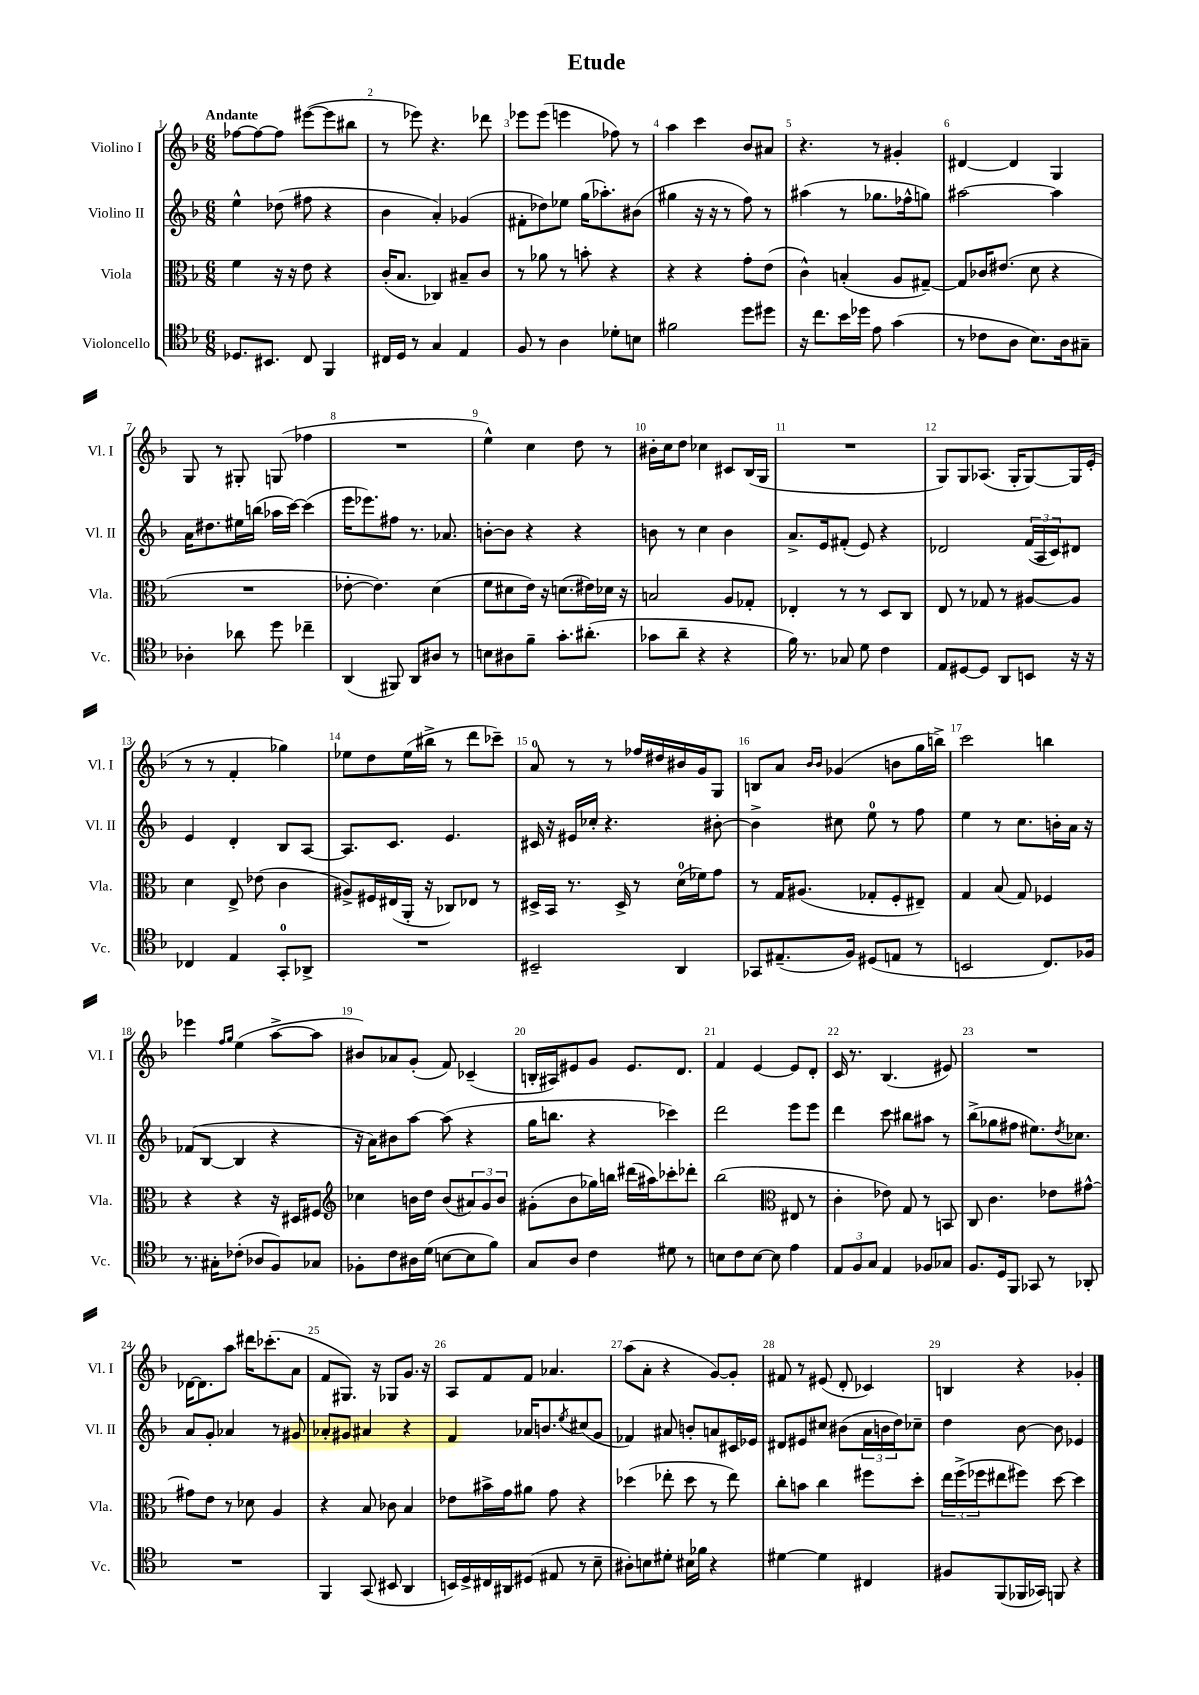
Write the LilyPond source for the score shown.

\header { title = "Etude" }
<<
\new StaffGroup <<
\new Staff = "s0" \with { instrumentName = "Violino I" shortInstrumentName = "Vl. I" } {
    \clef treble \key f \major \numericTimeSignature \time 6/8 \tempo "Andante"
    fes''8~ fes''8~ fes''8 eis'''8~( eis'''8 bis''8 |
    r8 ees'''8) r4. des'''8 |
    ees'''8 ees'''8( e'''4 fes''8) r8 |
    a''4 c'''4 bes'8 ais'8 |
    r4. r8 gis'4-. |
    dis'4~ dis'4 g4 |
    g8 r8 gis8-. g8( fes''4 |
    R2. |
    e''4-^) c''4 d''8 r8 |
    bis'16-. c''16 d''8 ces''4 cis'8 bes16( g16 |
    R2. |
    g8) g8 aes8.( g16-. g8~) g16 e'16-.( |
    r8 r8 f'4-. ges''4) |
    ees''8 d''8 ees''16( bis''16-> r8 d'''8 ces'''8--) |
    a'8-0 r8 r8 fes''16 dis''16 bis'16 g'16 g8 |
    b8 a'8 \grace { bes'16 bes'16 } ges'4( b'8 g''16 b''16->) |
    c'''2 b''4 |
    ees'''4 \grace { f''16 g''16 } e''4( a''8~-> a''8 |
    bis'8) aes'8 g'8-.( f'8) ces'4--( |
    b16-. ais16) eis'8 g'8 eis'8. d'8. |
    f'4 e'4~ e'8 d'8-. |
    c'16 r8. bes4.( eis'8) |
    R2. |
    des'16~ des'8. a''8 dis'''16 ces'''8.-.( a'8 |
    f'8 gis8.) r16 ges8 g'8. r16 |
    a8 f'8 f'8 aes'4. |
    a''8( a'8-. r4 g'8~) g'8-. |
    fis'8 r8 eis'8( d'8-. ces'4) |
    b4 r4 ges'4-. \bar "|." |
}
\new Staff = "s1" \with { instrumentName = "Violino II" shortInstrumentName = "Vl. II" } {
    \clef treble \key f \major \numericTimeSignature \time 6/8
    e''4-^ des''8( fis''8 r4 |
    bes'4 a'4-.) ges'4( |
    fis'8-. des''8) ees''8 g''16( aes''8.-.) bis'8( |
    gis''4 r16 r16 r8 f''8) r8 |
    ais''4( r8 ges''8. fes''16-^ g''8) |
    ais''2~ ais''4 |
    a'16 dis''8. eis''16 b''16( aes''16 c'''16~) c'''4( |
    e'''16 ees'''8.) fis''8 r8. aes'8. |
    b'8~-. b'8 r4 r4 |
    b'8 r8 c''4 b'4 |
    a'8.-> e'16 fis'8-.( e'8) r4 |
    des'2 \tuplet 3/2 { f'16( a16 c'16) } dis'8 |
    e'4 d'4-. bes8 a8~ |
    a8. c'8. e'4. |
    cis'16 r16 eis'16 ces''16-. r4. bis'8~-. |
    bis'4-> cis''8 e''8-0 r8 f''8 |
    e''4 r8 c''8. b'16-. a'16 r16 |
    fes'8( bes8~ bes4 r4 |
    r16 a'16) bis'8 a''8~ a''8( r4 |
    g''16 b''8. r4 ces'''4) |
    d'''2 e'''8 e'''8 |
    d'''4 c'''8 bis''8 ais''8 r8 |
    bes''8->( ges''8 fis''8 eis''8.) \acciaccatura { d''8 } ces''8. |
    a'8 g'8-. aes'4 r8 gis'8 |
    aes'8-. gis'8 ais'4 r4 |
    f'4 aes'16 b'8. \acciaccatura { e''8 } cis''8( g'8 |
    fes'4) ais'8 b'8-. a'8 cis'16 ees'16 |
    dis'8 eis'8 cis''8 bis'8( \tuplet 3/2 { a'16 b'16 d''16) } ces''8-- |
    d''4 bes'8~ bes'8 ees'4 \bar "|." |
}
\new Staff = "s2" \with { instrumentName = "Viola" shortInstrumentName = "Vla." } {
    \clef alto \key f \major \numericTimeSignature \time 6/8
    f'4 r16 r16 e'8 r4 |
    c'16-.( bes8. ces4) bis8-- c'8 |
    r8 aes'8 r8 b'8-. r4 |
    r4 r4 g'8-. e'8( |
    c'4-^) b4-.( a8 gis8~--) |
    gis8 ces'16 eis'8.( d'8 r4 |
    R2. |
    ees'8~-. ees'4.) d'4( |
    f'8 dis'8 e'16) r16 d'8.( eis'16) des'16 r16 |
    b2 a8 ges8-. |
    ees4-. r8 r8 d8 c8 |
    e8 r8 ges8 r8 ais8~ ais8 |
    d'4 e8-> ees'8( c'4 |
    ais8->) fis16 eis16( a,16-. r16 ces8) ees8 r8 |
    dis16-> bes,16 r8. dis16-> r8 d'16-0( fes'16) g'8 |
    r8 g16 ais8.( ges8-. f8-. eis8--) |
    g4 bes8( g8) fes4 |
    r4 r4 r16 dis16 fis8 |
    \clef treble ces''4 b'16 d''16 b'8( \tuplet 3/2 { ais'8) g'8 b'8 } |
    gis'8-.( bes'8 ges''16) b''16 dis'''16( ais''16) ces'''8-. des'''8-. |
    bes''2( \clef alto eis8 r8 |
    c'4-. ees'8) g8 r8 b,8 |
    c8 c'4. ees'8 gis'8~-^ |
    gis'8 e'8 r8 des'8 a4 |
    r4 bes8 ces'8 bes4 |
    ees'8 bis'16-> g'16 ais'8 g'8 r4 |
    des''4( ees''8-. des''8 r8 ees''8) |
    c''8-. b'8 c''4 fis''8 d''8-. |
    \tuplet 3/2 { e''16 f''16->( fes''16 } eis''8 fis''8) d''8~ d''4 \bar "|." |
}
\new Staff = "s3" \with { instrumentName = "Violoncello" shortInstrumentName = "Vc." } {
    \clef tenor \key f \major \numericTimeSignature \time 6/8
    des8. bis,8. c8 f,4 |
    cis16 d16 r8 g4 e4 |
    f8 r8 a4 des'8-. b8 |
    fis'2 d''8 dis''8 |
    r16 c''8. bes'16 des''16 e'8 g'4( |
    r8 ces'8 a8 bes8.) a16 gis8-- |
    aes4-. aes'8 d''8 ces''4-- |
    a,4( fis,8) a,8 ais8 r8 |
    b8 ais8 f'8-- g'8.-. ais'8.-.( |
    ges'8 a'8-- r4 r4 |
    f'16) r8. ges8 d'8 c'4 |
    e8 dis8~ dis8 a,8 b,8 r16 r16 |
    ces4 e4 g,8-0-. aes,8-> |
    R2. |
    bis,2-- a,4 |
    ges,8 eis8.--( f16) dis8( e8 r8 |
    b,2 c8.) fes16 |
    r8. gis16-. ces'8-.( aes8 f8) ges8 |
    fes8-. c'8 ais16 d'16( b8~ b8 f'8) |
    g8 a8 c'4 dis'8 r8 |
    b8 c'8 b8~ b8 e'4 |
    \tuplet 3/2 { e8 f8 g8 } e4 fes8 ges8 |
    f8. d16 f,8 ges,8 r8 aes,8-. |
    R2. |
    f,4 g,8( bis,8 a,4 |
    b,16) d16-> cis16 ais,16 dis8( eis8 r8 bes8-- |
    ais8-.) b8 dis'8-. bis16 fes'16 r4 |
    dis'4~ dis'4 cis4 |
    fis8 f,8( fes,16 ges,16) f,8 r4 \bar "|." |
}
>>
>>
\layout { \context { \Score \override BarNumber.break-visibility = ##(#f #t #t) barNumberVisibility = #all-bar-numbers-visible } }
